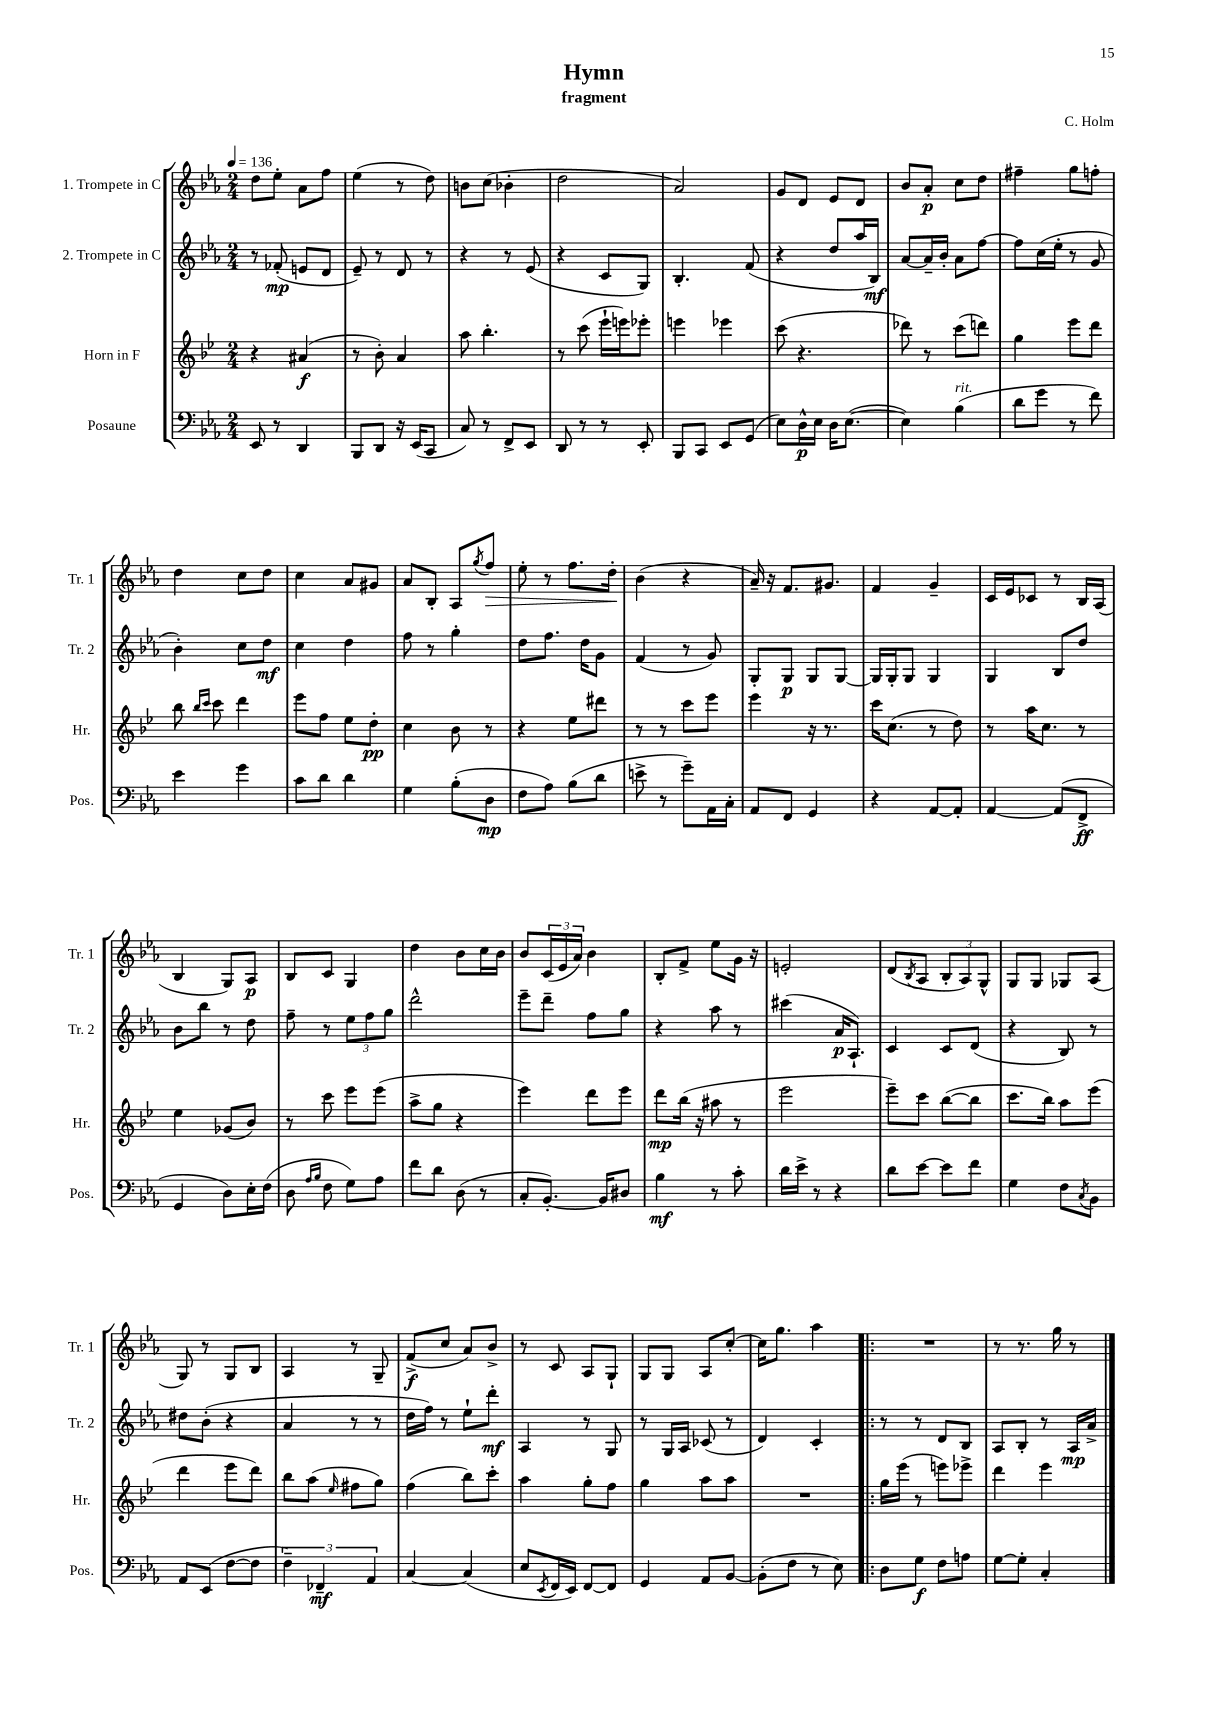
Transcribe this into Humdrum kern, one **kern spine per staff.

**kern	**kern	**kern	**kern
*staff4	*staff3	*staff2	*staff1
*clefF4	*clefG2	*clefG2	*clefG2
*k[b-e-a-]	*k[b-e-]	*k[b-e-a-]	*k[b-e-a-]
*M2/4	*M2/4	*M2/4	*M2/4
*MM136	*MM136	*MM136	*MM136
8EE-	4r	8r	8dd
8r	.	(8f-'	8ee-'
4DD	(4a#	8e	8a-
.	.	8d	8ff
=	=	=	=
8BBB-	8r	8e-~)	(4ee-
8DD	8b-')	8r	.
16r	4a	8d	8r
(16EE-	.	.	.
8CC	.	8r	8dd)
=	=	=	=
8C)	8aa	4r	8b
8r	4.bb-'	.	(8cc
8FF^	.	8r	4b-'
8EE-	.	(8e-	.
=	=	=	=
8DD	8r	4r	2dd
8r	(8ccc	.	.
8r	16eee-`	8c	.
.	16eee)	.	.
8EE-'	8eee-'	8G)	.
=	=	=	=
8BBB-	4eee	4.B-'	2a-)
8CC	.	.	.
8EE-	4eee-	.	.
(8GG	.	(8f	.
=	=	=	=
8E-)	(8ccc	4r	8g
16D^^	4.r	.	8d
16E-	.	.	.
16D	.	8dd	8e-
([8.E-	.	.	.
.	.	16aa-	8d
.	.	16B-)	.
=	=	=	=
4E-])	8ddd-)	[8a-	8b-
.	8r	16a-~]	8a-'
.	.	16b-'	.
(4B-	(8ccc	8a-	8cc
.	8ddd)	[8ff	8dd
=	=	=	=
8d	4gg	8ff]	4ff#~
8g	.	(16cc	.
.	.	16ee-'	.
8r	8eee-	8r	8gg
8f)	8ddd	8g	8ff'
=	=	=	=
4e-	8bb-	4b-')	4dd
.	16qqbb-	.	.
.	16qqccc	.	.
.	8ccc	.	.
4g	4ddd	8cc	8cc
.	.	8dd	8dd
=	=	=	=
8c	8eee-	4cc	4cc
8d	8ff	.	.
4d	8ee-	4dd	8a-
.	8dd'	.	8g#
=	=	=	=
4G	4cc	8ff	8a-
.	.	8r	8B-'
(8B-'	8b-	4gg'	8A-
.	.	.	8qgg
8D	8r	.	8ff
=	=	=	=
8F	4r	8dd	8ee-'
8A-)	.	8.ff	8r
(8B-	8ee-	.	8.ff
.	.	16dd	.
8d	8ddd#	8g	.
.	.	.	16dd'
=	=	=	=
8e^	8r	(4f	(4b-
8r	8r	.	.
8g~)	8ccc	8r	4r
16AA-	8eee-	8g)	.
16C'	.	.	.
=	=	=	=
8AA-	4eee-	8G'	16a-~)
.	.	.	16r
8FF	.	8G	8.f
4GG	16r	8G	.
.	8.r	.	8.g#
.	.	[8G	.
=	=	=	=
4r	16ccc	16G]	4f
.	(8.cc	16G'	.
.	.	8G	.
[8AA-	8r	4G	4g~
8AA-']	8dd)	.	.
=	=	=	=
[4AA-	8r	4G	16c
.	.	.	16e-
.	16aa	.	8c-
.	8.cc	.	.
(8AA-]	.	8B-	8r
8FF^	8r	8dd	16B-
.	.	.	(16A-
=	=	=	=
4GG	4ee-	8b-	4B-
.	.	8bb-	.
8D)	(8g-	8r	8G)
16E-'	8b-)	8dd	8A-
(16F	.	.	.
=	=	=	=
8D	8r	8ff~	8B-
16qqA-	.	.	.
16qqB-	.	.	.
8F	8ccc	8r	8c
8G)	8eee-	12ee-	4G
.	.	12ff	.
8A-	(8eee-	.	.
.	.	12gg	.
=	=	=	=
8f	8aa^	2ddd^^	4dd
8d	8gg	.	.
(8D	4r	.	8b-
8r	.	.	16cc
.	.	.	16b-
=	=	=	=
8C'	4eee-)	8eee-~	8b-
[8.BB-')	.	8ddd~	(24c
.	.	.	24e-
.	.	.	24a-)
.	8ddd	8ff	4b-
16BB-]	.	.	.
8D#	8eee-	8gg	.
=	=	=	=
4B-	8ddd	4r	8B-'
.	(16bb-	.	8f^
.	16r	.	.
8r	8aa#	8aa-	8ee-
8c'	8r	8r	16g
.	.	.	16r
=	=	=	=
16d	2eee-	(4ccc#	2e'
16e-^	.	.	.
8r	.	.	.
4r	.	16a-	.
.	.	8.A-`)	.
=	=	=	=
8d	8eee-~)	4c	(8d
.	.	.	8qB-
[8e-	8ccc	.	8A-
8e-]	([8bb-	8c	12B-'
.	.	.	12A-)
8f	8bb-]	(8d	.
.	.	.	12G^^
=	=	=	=
4G	8.ccc	4r	8G
.	.	.	8G
.	16bb-)	.	.
8F	8aa	8B-)	8G-
8qC	.	.	.
8BB-	(8eee-	8r	(8A-
=	=	=	=
8AA-	4ddd	8dd#	8G)
(8EE-	.	(8b-'	8r
[8F	8eee-	4r	8G
8F]	8ddd)	.	8B-
=	=	=	=
6F~)	8bb-	4a-	4A-
.	(8aa	.	.
6FF-~	.	.	.
.	16qqee-	.	.
.	8ff#	8r	8r
6AA-	.	.	.
.	8gg)	8r	8G~
=	=	=	=
[4C	(4ff	16dd	(8f^
.	.	16ff)	.
.	.	8r	8cc
(4C]	8bb-)	8ee-`	8a-)
.	8ccc'	8ddd'	8b-^
=	=	=	=
8E-	4aa	4A-	8r
8qEE-	.	.	.
16FF	.	.	8c
16EE-)	.	.	.
[8FF	8gg'	8r	8A-
8FF]	8ff	8G	8G`
=	=	=	=
4GG	4gg	8r	8G
.	.	16G	8G
.	.	16A-	.
8AA-	8aa	(8c-	8A-
[8BB-	8aa	8r	[8cc'
=	=	=	=
(8BB-']	2r	4d)	16cc]
.	.	.	8.gg
8F	.	.	.
8r	.	4c'	4aa-
8E-)	.	.	.
=!|:	=!|:	=!|:	=!|:
8D	16gg	8r	2r
.	(16eee-	.	.
8G	8r	8r	.
8F	8eee)	8d	.
8A	8eee-^	8B-	.
=	=	=	=
[8G	4ddd	8A-	8r
8G']	.	8B-'	8.r
4C'	4eee-	8r	.
.	.	.	16gg
.	.	16A-	8r
.	.	16a-^	.
==	==	==	==
*-	*-	*-	*-
